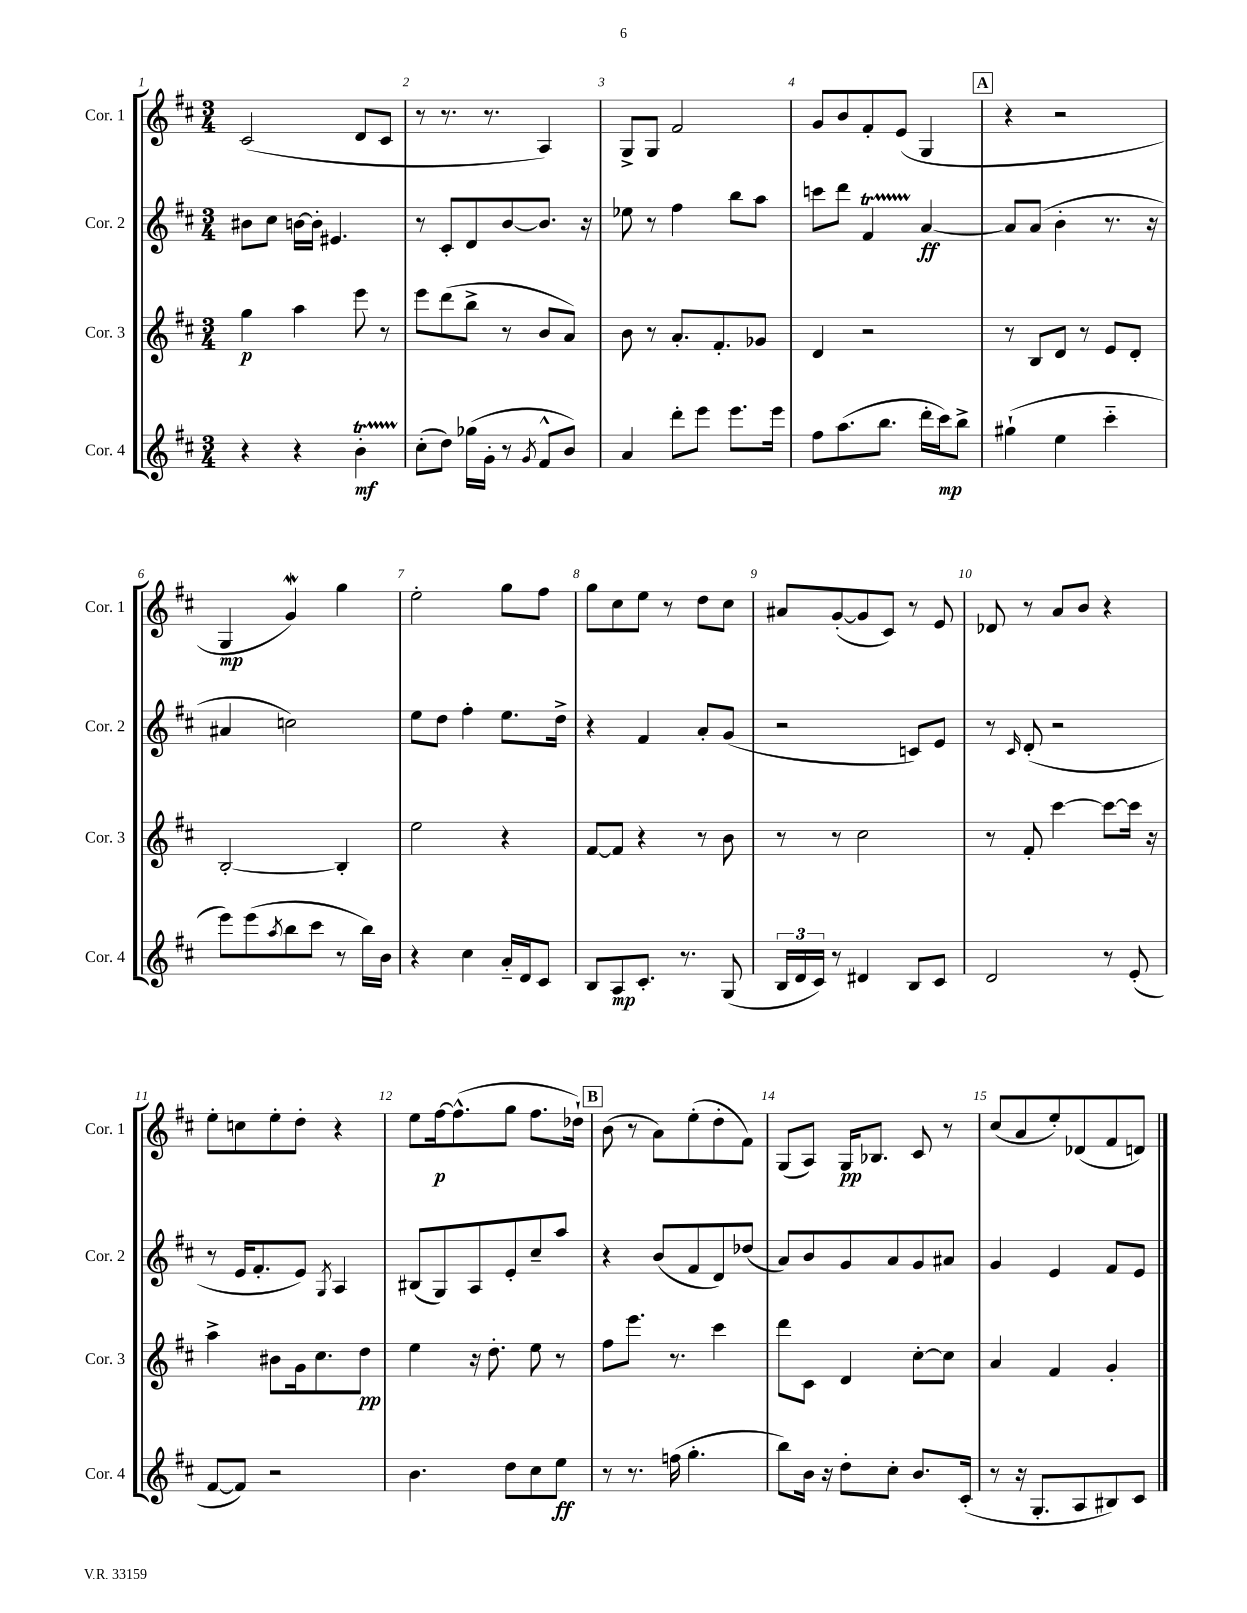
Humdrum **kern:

**kern	**dynam	**kern	**dynam	**kern	**dynam	**kern	**dynam
*part4	*part4	*part3	*part3	*part2	*part2	*part1	*part1
*staff4	*staff4	*staff3	*staff3	*staff2	*staff2	*staff1	*staff1
*I"Cor. 4	*	*I"Cor. 3	*	*I"Cor. 2	*	*I"Cor. 1	*
*I'Cor. 4	*	*I'Cor. 3	*	*I'Cor. 2	*	*I'Cor. 1	*
*clefG2	*	*clefG2	*	*clefG2	*	*clefG2	*
*k[f#c#]	*	*k[f#c#]	*	*k[f#c#]	*	*k[f#c#]	*
*M3/4	*	*M3/4	*	*M3/4	*	*M3/4	*
=1	=1	=1	=1	=1	=1	=1	=1
4r	.	4gg\	p	8b#X\L	.	(2c#/	.
.	.	.	.	8cc#\J	.	.	.
4r	.	4aa\	.	[16bn\LL	.	.	.
.	.	.	.	16b'\JJ]	.	.	.
.	.	.	.	4.e#X/	.	.	.
4bT'\	mf	8eee\	.	.	.	8d/L	.
.	.	8r	.	.	.	8c#/J	.
=2	=2	=2	=2	=2	=2	=2	=2
(8cc#'\L	.	8eee\L	.	8r	.	8r	.
8dd\J)	.	(8ddd\	.	8c#'/L	.	8.r	.
(16gg-X\LL	.	8bb^\J	.	8d/	.	.	.
16g'\JJ	.	.	.	.	.	8.r	.
8r	.	8r	.	[8b/	.	.	.
8qg/	.	.	.	.	.	.	.
8f#^^/L	.	8b/L	.	8.b/J]	.	4A/)	.
8b/J)	.	8a/J)	.	.	.	.	.
.	.	.	.	16r	.	.	.
=3	=3	=3	=3	=3	=3	=3	=3
4a/	.	8b\	.	8ee-X\	.	8G^/L	.
.	.	8r	.	8r	.	8G/J	.
8ddd'\L	.	8.a'/L	.	4ff#\	.	2f#/	.
8eee\J	.	.	.	.	.	.	.
.	.	8.f#'/	.	.	.	.	.
8.eee\L	.	.	.	8bb\L	.	.	.
.	.	8g-X/J	.	8aa\J	.	.	.
16eee\Jk	.	.	.	.	.	.	.
=4	=4	=4	=4	=4	=4	=4	=4
8ff#\L	.	4d/	.	8cccn\L	.	8g/L	.
(8.aa\	.	.	.	8ddd\J	.	8b/	.
.	.	2r	.	4f#t/	.	8f#'/	.
8.bb\J	.	.	.	.	.	.	.
.	.	.	.	.	.	(8e/J	.
16ddd'\LL	.	.	.	[4a/	ff	4G/	.
16ccc#\J)	mp	.	.	.	.	.	.
8bb^\J	.	.	.	.	.	.	.
!!LO:REH:place=s1:t=A
=5	=5	=5	=5	=5	=5	=5	=5
(4gg#X`\	.	8r	.	8a/L]	.	4r	.
.	.	8B/L	.	(8a/J	.	.	.
4ee\	.	8d/J	.	4b'\	.	2r	.
.	.	8r	.	.	.	.	.
4ccc#\	.	8e/L	.	8.r	.	.	.
.	.	8d'/J	.	.	.	.	.
.	.	.	.	16r	.	.	.
!!LO:LB:g=z
=6	=6	=6	=6	=6	=6	=6	=6
8eee\L)	.	[2B'/	.	4a#X/	.	4G/	mp
(8eee\	.	.	.	.	.	.	.
8qaa/	.	.	.	.	.	.	.
8bb\	.	.	.	2ccn\)	.	4gw/)	.
8ccc#\J	.	.	.	.	.	.	.
8r	.	4B'/]	.	.	.	4gg\	.
16bb\LL)	.	.	.	.	.	.	.
16b\JJ	.	.	.	.	.	.	.
=7	=7	=7	=7	=7	=7	=7	=7
4r	.	2ee\	.	8ee\L	.	2ee'\	.
.	.	.	.	8dd\J	.	.	.
4cc#\	.	.	.	4ff#'\	.	.	.
16a/LL	.	4r	.	8.ee\L	.	8gg\L	.
16d/J	.	.	.	.	.	.	.
8c#/J	.	.	.	.	.	8ff#\J	.
.	.	.	.	16dd^\Jk	.	.	.
=8	=8	=8	=8	=8	=8	=8	=8
8B/L	.	[8f#/L	.	4r	.	8gg\L	.
8A/	mp	8f#/J]	.	.	.	8cc#\	.
8.c#'/J	.	4r	.	4f#/	.	8ee\J	.
.	.	.	.	.	.	8r	.
8.r	.	.	.	.	.	.	.
.	.	8r	.	8a'/L	.	8dd\L	.
(8G/	.	8b\	.	(8g/J	.	8cc#\J	.
=9	=9	=9	=9	=9	=9	=9	=9
24B/LL	.	8r	.	2r	.	8a#X/L	.
24d/	.	.	.	.	.	.	.
24c#/JJ)	.	.	.	.	.	.	.
8r	.	8r	.	.	.	([8g'/	.
4d#X/	.	2cc#\	.	.	.	8g/]	.
.	.	.	.	.	.	8c#/J)	.
8B/L	.	.	.	8cn/L)	.	8r	.
8c#/J	.	.	.	8e/J	.	8e/	.
=10	=10	=10	=10	=10	=10	=10	=10
2d/	.	8r	.	8r	.	8d-X/	.
.	.	.	.	16qqc#/	.	.	.
.	.	8f#'/	.	(8d'/	.	8r	.
.	.	[4ccc#\	.	2r	.	8a/L	.
.	.	.	.	.	.	8b/J	.
8r	.	8ccc#\L_	.	.	.	4r	.
(8e'/	.	16ccc#\Jk]	.	.	.	.	.
.	.	16r	.	.	.	.	.
!!LO:LB:g=z
=11	=11	=11	=11	=11	=11	=11	=11
[8f#/L	.	4aa^\	.	8r	.	8ee'\L	.
8f#/J])	.	.	.	16e/KL	.	8ccn\	.
.	.	.	.	8.f#'/	.	.	.
2r	.	8b#X\L	.	.	.	8ee'\	.
.	.	16g\k	.	8e/J)	.	8dd'\J	.
.	.	8.cc#\	.	.	.	.	.
.	.	.	.	8qG/	.	.	.
.	.	.	.	4A/	.	4r	.
.	.	8dd\J	pp	.	.	.	.
=12	=12	=12	=12	=12	=12	=12	=12
4.b\	.	4ee\	.	(8B#X/L	.	8ee\L	.
.	.	.	.	8G/)	.	[16ff#\k	p
.	.	.	.	.	.	(8.ff#^^\]	.
.	.	16r	.	8A/	.	.	.
.	.	8.dd'\	.	.	.	.	.
8dd\L	.	.	.	8e'/	.	8gg\J	.
8cc#\	.	8ee\	.	8cc#~/	.	8.ff#\L	.
8ee\J	ff	8r	.	8aa/J	.	.	.
.	.	.	.	.	.	16dd-X`\Jk)	.
!!LO:REH:place=s1:t=B
=13	=13	=13	=13	=13	=13	=13	=13
8r	.	8ff#\L	.	4r	.	(8b\	.
8.r	.	8.eee\J	.	.	.	8r	.
.	.	.	.	(8b/L	.	8a\L)	.
(16ffn\	.	8.r	.	.	.	.	.
4.gg'\	.	.	.	8f#/	.	(8ee'\	.
.	.	4ccc#\	.	8d/)	.	8dd'\	.
.	.	.	.	(8dd-X/J	.	8f#\J)	.
=14	=14	=14	=14	=14	=14	=14	=14
8bb\L)	.	8ddd\L	.	8a/L)	.	(8G/L	.
16b\Jk	.	8c#\J	.	8b/	.	8A/J)	.
16r	.	.	.	.	.	.	.
8dd'\L	.	4d/	.	8g/	.	16G/KL	pp
.	.	.	.	.	.	8.B-X/J	.
8cc#'\J	.	.	.	8a/	.	.	.
8.b/L	.	[8cc#'\L	.	8g/	.	8c#/	.
.	.	8cc#\J]	.	8a#X/J	.	8r	.
(16c#'/Jk	.	.	.	.	.	.	.
=15	=15	=15	=15	=15	=15	=15	=15
8r	.	4a/	.	4g/	.	(8cc#/L	.
16r	.	.	.	.	.	8a/	.
8.G'/L	.	.	.	.	.	.	.
.	.	4f#/	.	4e/	.	8ee'/)	.
8A/	.	.	.	.	.	(8d-X/	.
8B#X/)	.	4g'/	.	8f#/L	.	8f#/	.
8c#/J	.	.	.	8e/J	.	8dn/J)	.
==	==	==	==	==	==	==	==
*-	*-	*-	*-	*-	*-	*-	*-
